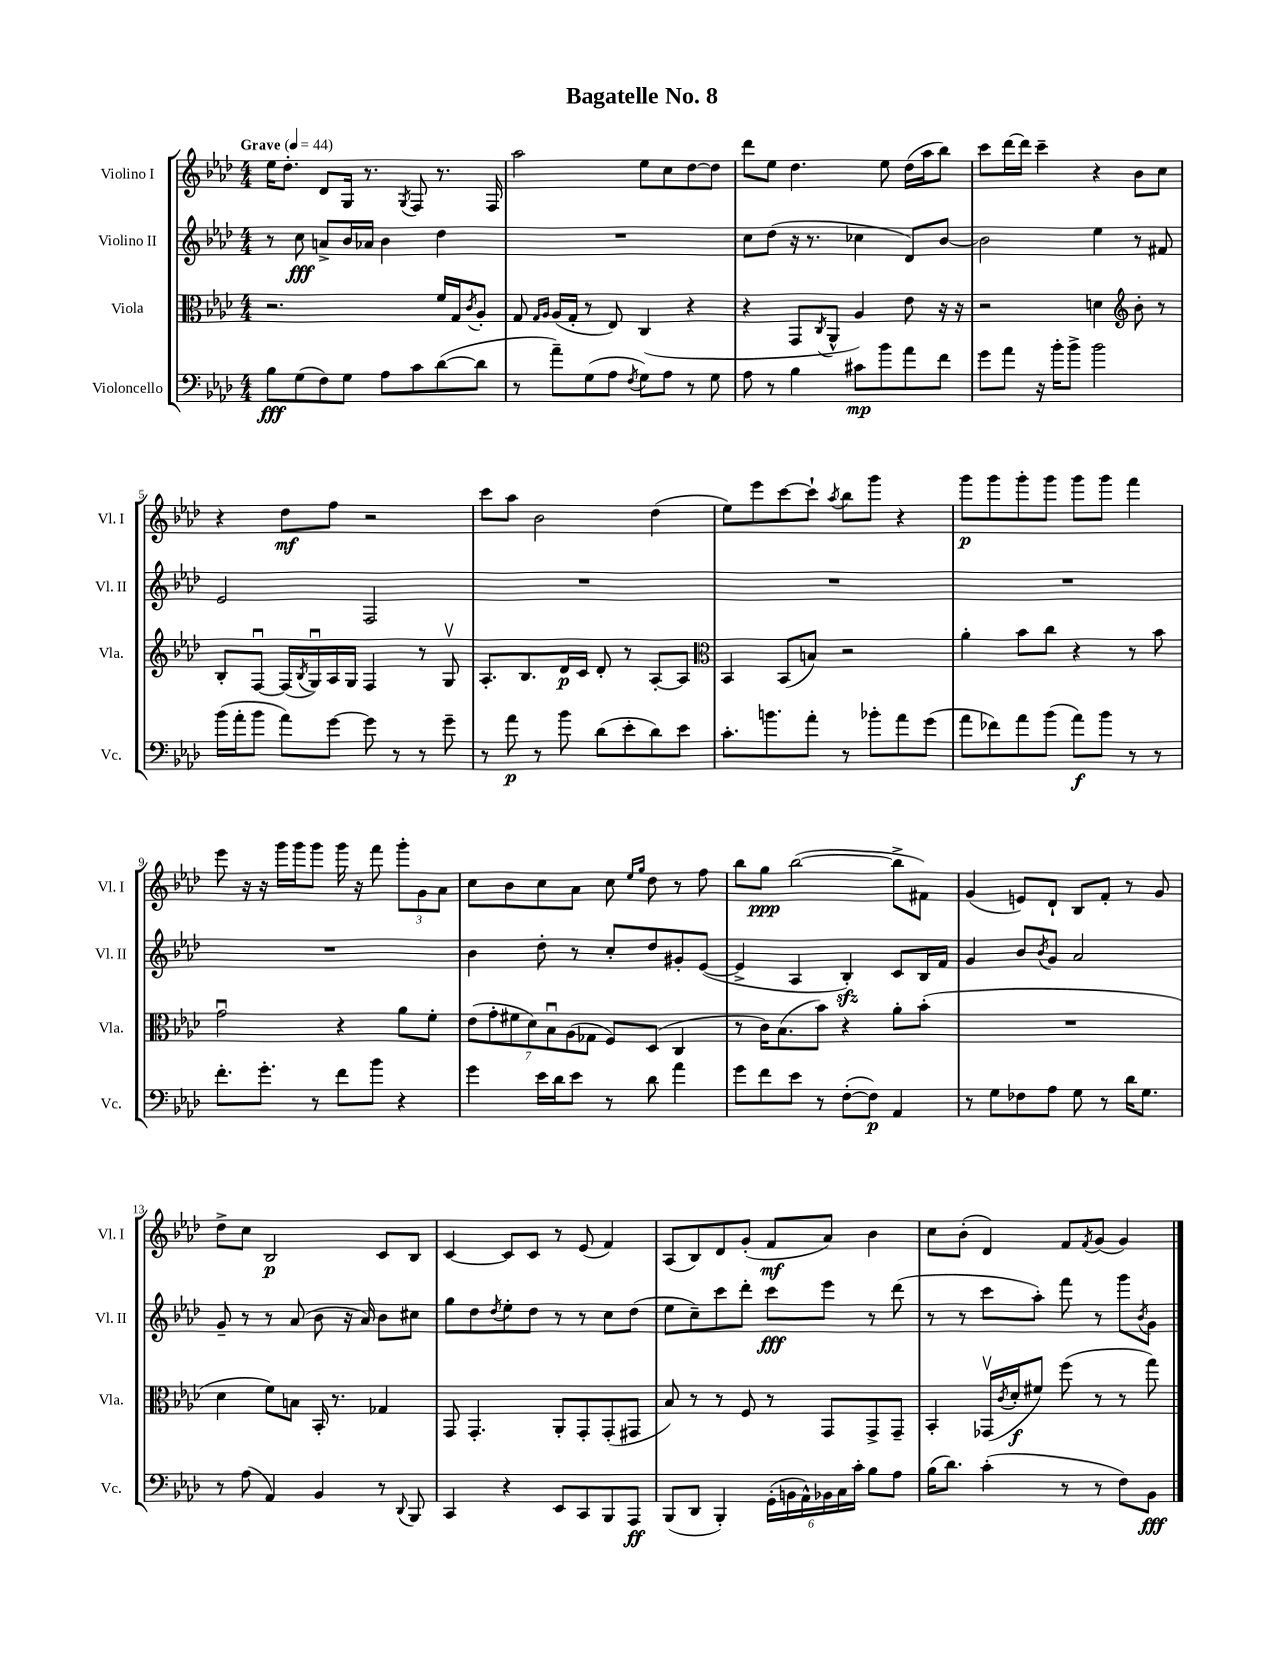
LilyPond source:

\header { title = "Bagatelle No. 8" }
<<
\new StaffGroup <<
\new Staff = "s0" \with { instrumentName = "Violino I" shortInstrumentName = "Vl. I" } {
    \clef treble \key aes \major \numericTimeSignature \time 4/4 \tempo "Grave" 4 = 44
    ees''16 des''8.-. des'8 g16 r8. \acciaccatura { g8 } f8 r8. f16 |
    aes''2 ees''8 c''8 des''8~ des''8 |
    des'''8 ees''8 des''4. ees''8 des''16( aes''16 bes''8) |
    c'''8 des'''16~ des'''16 c'''4-- r4 bes'8 c''8 |
    r4 des''8\mf f''8 r2 |
    c'''8 aes''8 bes'2 des''4( |
    ees''8) ees'''8 c'''8~ c'''8-! \acciaccatura { aes''8 } bes''8 g'''8 r4 |
    g'''8\p g'''8 g'''8-. g'''8 g'''8 g'''8 f'''4 |
    ees'''8 r16 r16 g'''16 g'''16 g'''8 g'''16 r16 f'''8 \tuplet 3/2 { g'''8-. g'8 aes'8 } |
    c''8 bes'8 c''8 aes'8 c''8 \grace { ees''16 g''16 } des''8 r8 f''8 |
    bes''8 g''8\ppp bes''2~( bes''8-> fis'8) |
    g'4( e'8) des'8-! bes8 f'8-. r8 g'8 |
    des''8-> c''8 bes2\p c'8 bes8 |
    c'4~ c'8 c'8 r8 ees'8( f'4) |
    aes8( bes8) des'8 g'8-.( f'8\mf aes'8) bes'4 |
    c''8 bes'8-.( des'4) f'8 \acciaccatura { f'8 } g'8( g'4) \bar "|." |
}
\new Staff = "s1" \with { instrumentName = "Violino II" shortInstrumentName = "Vl. II" } {
    \clef treble \key aes \major \numericTimeSignature \time 4/4
    r8 c''8\fff a'8-> bes'16 aes'16 bes'4 des''4 |
    R1 |
    c''8 des''8( r16 r8. ces''4 des'8) bes'8~ |
    bes'2 ees''4 r8 fis'8 |
    ees'2 f2 |
    R1 |
    R1 |
    R1 |
    R1 |
    bes'4 des''8-. r8 c''8-. des''8 gis'8-. ees'8~( |
    ees'4-> aes4 bes4-.\sfz) c'8 bes16 f'16 |
    g'4 bes'8 \acciaccatura { bes'8 } g'8 aes'2 |
    g'8-- r8 r8 aes'8( bes'8 r16 aes'16) bes'8 cis''8 |
    g''8 des''8 \acciaccatura { des''8 } ees''8-. des''8 r8 r8 c''8 des''8( |
    ees''8 c''8--) c'''8 des'''8-. c'''8\fff ees'''8 r8 des'''8( |
    r8 r8 c'''8 aes''8-.) f'''8 r8 g'''8 \acciaccatura { bes'8 } g'8 \bar "|." |
}
\new Staff = "s2" \with { instrumentName = "Viola" shortInstrumentName = "Vla." } {
    \clef alto \key aes \major \numericTimeSignature \time 4/4
    r2. f'16 g16 \acciaccatura { c'8 } aes8-. |
    g8 \grace { g16 aes16 } aes16( g16-. r8 ees8) c4( r4 |
    r4 g,8 \acciaccatura { c8 } aes,8-^ aes4) ees'8 r16 r16 |
    r2 d'4 \clef treble bes'8-. r8 |
    bes8-. f8~\downbow f16( \acciaccatura { bes8 } g16\downbow) aes16 g16 f4 r8 g8\upbow |
    aes8.-. bes8. des'16\p c'16 des'8-. r8 aes8~-. aes8 |
    \clef alto bes,4 bes,8( b8) r2 |
    aes'4-. bes'8 c''8 r4 r8 bes'8 |
    g'2\downbow r4 aes'8 f'8-. |
    \tuplet 7/4 { ees'8( g'8-. fis'8 des'8) bes8\downbow aes8( ges8 } f8) des8( c4 |
    r8 c'16) bes8.( bes'8) r4 aes'8-. bes'8-.( |
    R1 |
    des'4 f'8) b8 bes,16-. r8. ges4 |
    g,8 g,4.-. aes,8-. g,8-. g,8-.( gis,8 |
    bes8) r8 r8 f8 r8 g,8 g,8-> g,8-- |
    bes,4-. ges,16\upbow( \acciaccatura { c'8 } des'16-.\f fis'8) f''8( r8 r8 g''8) \bar "|." |
}
\new Staff = "s3" \with { instrumentName = "Violoncello" shortInstrumentName = "Vc." } {
    \clef bass \key aes \major \numericTimeSignature \time 4/4
    bes8\fff g8( f8) g8 aes8 c'8 des'8~( des'8 |
    r8 aes'8--) g8( aes8 \acciaccatura { f8 } g8) aes8 r8 g8 |
    aes8 r8 bes4 cis'8\mp bes'8 aes'8 f'8 |
    g'8 aes'8 r16 bes'16-. bes'8-> bes'2 |
    bes'16( aes'16-. bes'8 aes'8) g'8~ g'8 r8 r8 g'8-- |
    r8 aes'8\p r8 bes'8 des'8( ees'8-. des'8) ees'8 |
    c'8.-. b'8. aes'8-. r8 bes'8-. aes'8 g'8( |
    aes'8 fes'8) aes'8 bes'8( aes'8\f) bes'8 r8 r8 |
    f'8.-. g'8.-. r8 f'8 bes'8 r4 |
    g'4 ees'16 des'16 ees'8 r8 des'8 aes'4 |
    g'8 f'8 ees'8 r8 f8~-.( f8\p) aes,4 |
    r8 g8 fes8 aes8 g8 r8 des'16 g8. |
    r8 aes8( aes,4) bes,4 r8 \appoggiatura { des,8 } bes,,8 |
    c,4 r4 ees,8 c,8 bes,,8 aes,,8\ff |
    bes,,8( des,8 bes,,4-.) \tuplet 6/4 { g,16-.( b,16 aes,16-^) bes,16 c16 c'16-. } bes8 aes8 |
    bes16( des'8.) c'4-.( r8 r8 f8) bes,8\fff \bar "|." |
}
>>
>>
